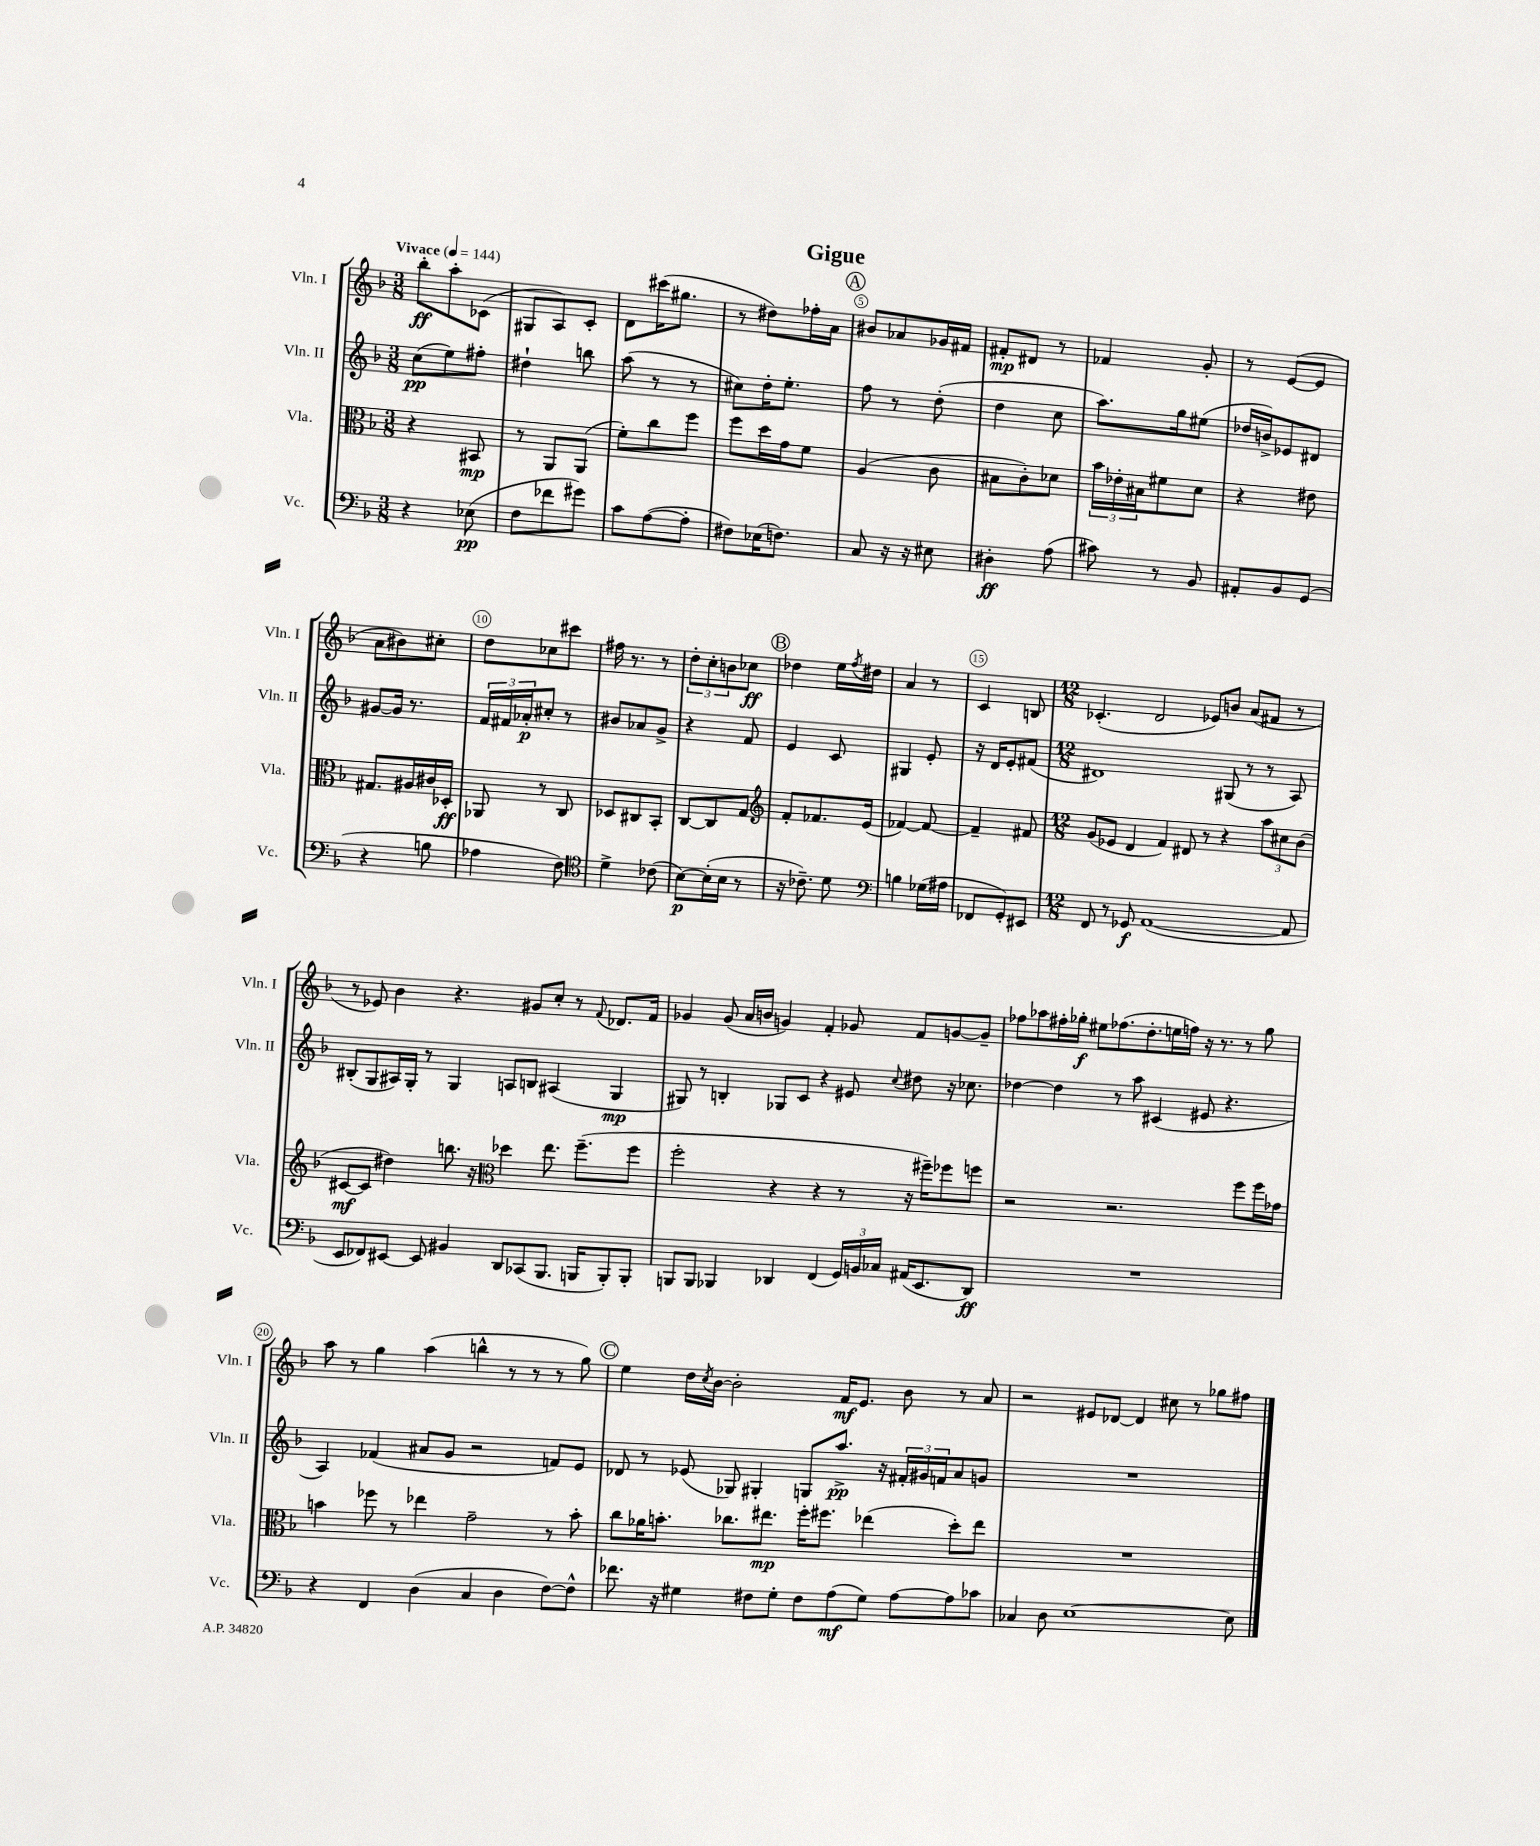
\header { title = "Gigue" }
<<
\new StaffGroup <<
\new Staff = "s0" \with { instrumentName = "Vln. I" shortInstrumentName = "Vln. I" } {
    \clef treble \key f \major \numericTimeSignature \time 3/8 \tempo "Vivace" 4 = 144
    bes''8-.\ff a''8-. ces'8( |
    gis8 a8) c'8-. |
    d'8 cis'''16( gis''8. |
    r8 dis''8) fes''16-. a'16 |
    \mark \markup { \circle "A" } bis'8 aes'8 ges'16 fis'16 |
    fis'8-.\mp dis'8 r8 |
    fes'4 g'8-. |
    r8 e'8~( e'8 |
    a'8 bis'8) cis''8-. |
    d''8 ces''8 cis'''8 |
    fis''16 r8. r8 |
    \tuplet 3/2 { d''8-. c''8-. b'8 } ces''8\ff |
    \mark \markup { \circle "B" } des''4 e''16 \acciaccatura { f''8 } dis''16 |
    a'4 r8 |
    c'4 b8 |
    \numericTimeSignature \time 12/8 ces'4.-.( d'2 ees'8) b'8 a'8( fis'8 r8 |
    r8 ees'8) bes'4 r4. gis'8 c''8-. r8 \appoggiatura { f'8 } des'8. f'16 |
    ges'4 ges'8( a'16 b'16 g'4) f'4-. ges'8 f'8 g'8~ g'8-- |
    fes''8 aes''8 fis''16-. ges''16-.\f eis''8 fes''8.( d''8.-. e''16 f''16) r16 r8. r8 ges''8 |
    a''8 r8 g''4 a''4( b''4-^ r8 r8 r8 g''8) |
    \mark \markup { \circle "C" } e''4 d''16 \acciaccatura { c''8 } bes'16~ bes'2-. f'16\mf e'8. bes'8 r8 a'8 |
    r2 eis'8 des'8~ des'4 cis''8 r8 ges''8 fis''8 \bar "|." |
}
\new Staff = "s1" \with { instrumentName = "Vln. II" shortInstrumentName = "Vln. II" } {
    \clef treble \key f \major \numericTimeSignature \time 3/8
    c''8\pp( e''8) fis''8-. |
    dis''4-! b''8 |
    a''8( r8 r8 |
    cis''8) d''16-. e''8.-. |
    \mark \markup { \circle "A" } f''8 r8 d''8-.( |
    d''4 c''8 |
    a''8.) g''16 eis''8( |
    des''16 b'16->) ees'8 dis'8 |
    gis'8~ gis'16 r8. |
    \tuplet 3/2 { f'16 fis'16 aes'16-.\p } cis''8-. r8 |
    bis'8 aes'8 g'8-> |
    r4 f'8 |
    \mark \markup { \circle "B" } e'4 c'8 |
    gis4 e'8-. |
    r16 d'16 e'8-. fis'8( |
    \numericTimeSignature \time 12/8 dis'1) gis8( r8 r8 a8) |
    bis8-.( g8 ais16) g16-. r8 g4 a8 b8 ais4( g4\mp |
    gis8) r8 b4-. ges8 c'8 r4 eis'8 \appoggiatura { c''8 } dis''8 r16 ces''8. |
    des''4~ des''4 r8 a''8 cis'4( eis'8 r4. |
    a4) fes'4( ais'8 g'8 r2 f'8) e'8 |
    \mark \markup { \circle "C" } des'8 r8 ees'8( ges8) gis4-. g8 a''8.->\pp r16 \tuplet 3/2 { fis'16-. gis'16 f'16 } a'8 g'8 |
    R1. \bar "|." |
}
\new Staff = "s2" \with { instrumentName = "Vla." shortInstrumentName = "Vla." } {
    \clef alto \key f \major \numericTimeSignature \time 3/8
    r4 bis,8\mp |
    r8 a,8 a,8( |
    f'8-.) c''8 f''8 |
    f''8 d''16 g'16 f'8 |
    \mark \markup { \circle "A" } a4( c'8 |
    bis8 c'8-.) des'8 |
    \tuplet 3/2 { bes'16 ees'16-. bis16 } fis'8 d'8 |
    r4 eis'8 |
    gis8. ais16 cis'16 des16-.\ff |
    aes,8 r8 c8 |
    des8 cis8 bes,8-. |
    c8~ c8 g8 |
    \mark \markup { \circle "B" } \clef treble f'8-. fes'8. e'16( |
    fes'4~) fes'8~ |
    fes'4-- fis'8 |
    \numericTimeSignature \time 12/8 g'8( ees'8 d'4 f'4) dis'8 r8 r4 \tuplet 3/2 { a''8 cis''8 bes'8( } |
    cis'8~\mf cis'8 dis''4) b''8. r16 \clef alto des''4 e''8. f''8.--( f''8 |
    f''2-. r4 r4 r8 r16 fis''16--) fes''8 f''8 |
    r2 r2. f''8 f''16 ges'16 |
    b'4 fes''8 r8 ees''4 g'2-- r8 b'8-. |
    \mark \markup { \circle "C" } c''8 aes'16 b'8.-. ces''8. eis''8.\mp f''16-. fis''8. ees''4( d''8-.) ees''8 |
    R1. \bar "|." |
}
\new Staff = "s3" \with { instrumentName = "Vc." shortInstrumentName = "Vc." } {
    \clef bass \key f \major \numericTimeSignature \time 3/8
    r4 ees8\pp( |
    f8 fes'8 gis'8) |
    c'8 a8~( a8-. |
    fis8) ees16( f8.) |
    \mark \markup { \circle "A" } c8 r16 r16 eis8 |
    dis4-.\ff a8( |
    cis'8) r8 bes,8 |
    ais,8-. bes,8 g,8( |
    r4 b8 |
    aes4 f8) |
    \clef tenor d'4-> ces'8( |
    bes8~\p) bes16-.( bes16 r8 |
    \mark \markup { \circle "B" } r16 ces'8.--) d'8 |
    \clef bass b4 ges16( ais16 |
    fes,8 g,8-.) eis,8 |
    \numericTimeSignature \time 12/8 f,8 r8 ges,8\f a,1~( a,8 |
    e,8 fes,8) eis,8~ eis,8 bis,4 d,8 ces,8( bes,,8. b,,16 b,,8-.) b,,8-. |
    b,,8 b,,8 bes,,4 des,4 f,4( \tuplet 3/2 { g,16) b,16 ces16 } ais,16( e,8. des,8\ff) |
    R1. |
    r4 f,4 d4( c4 d4 f8~) f8-^ |
    \mark \markup { \circle "C" } fes'8. r16 gis4 fis8 gis8-. fis8 a8\mf( gis8) a8~ a8 ces'8 |
    ces4 d8 e1~ e8 \bar "|." |
}
>>
>>
\layout { \context { \Score \override BarNumber.break-visibility = ##(#f #t #t) barNumberVisibility = #(every-nth-bar-number-visible 5) \override BarNumber.stencil = #(make-stencil-circler 0.1 0.3 ly:text-interface::print) } }
